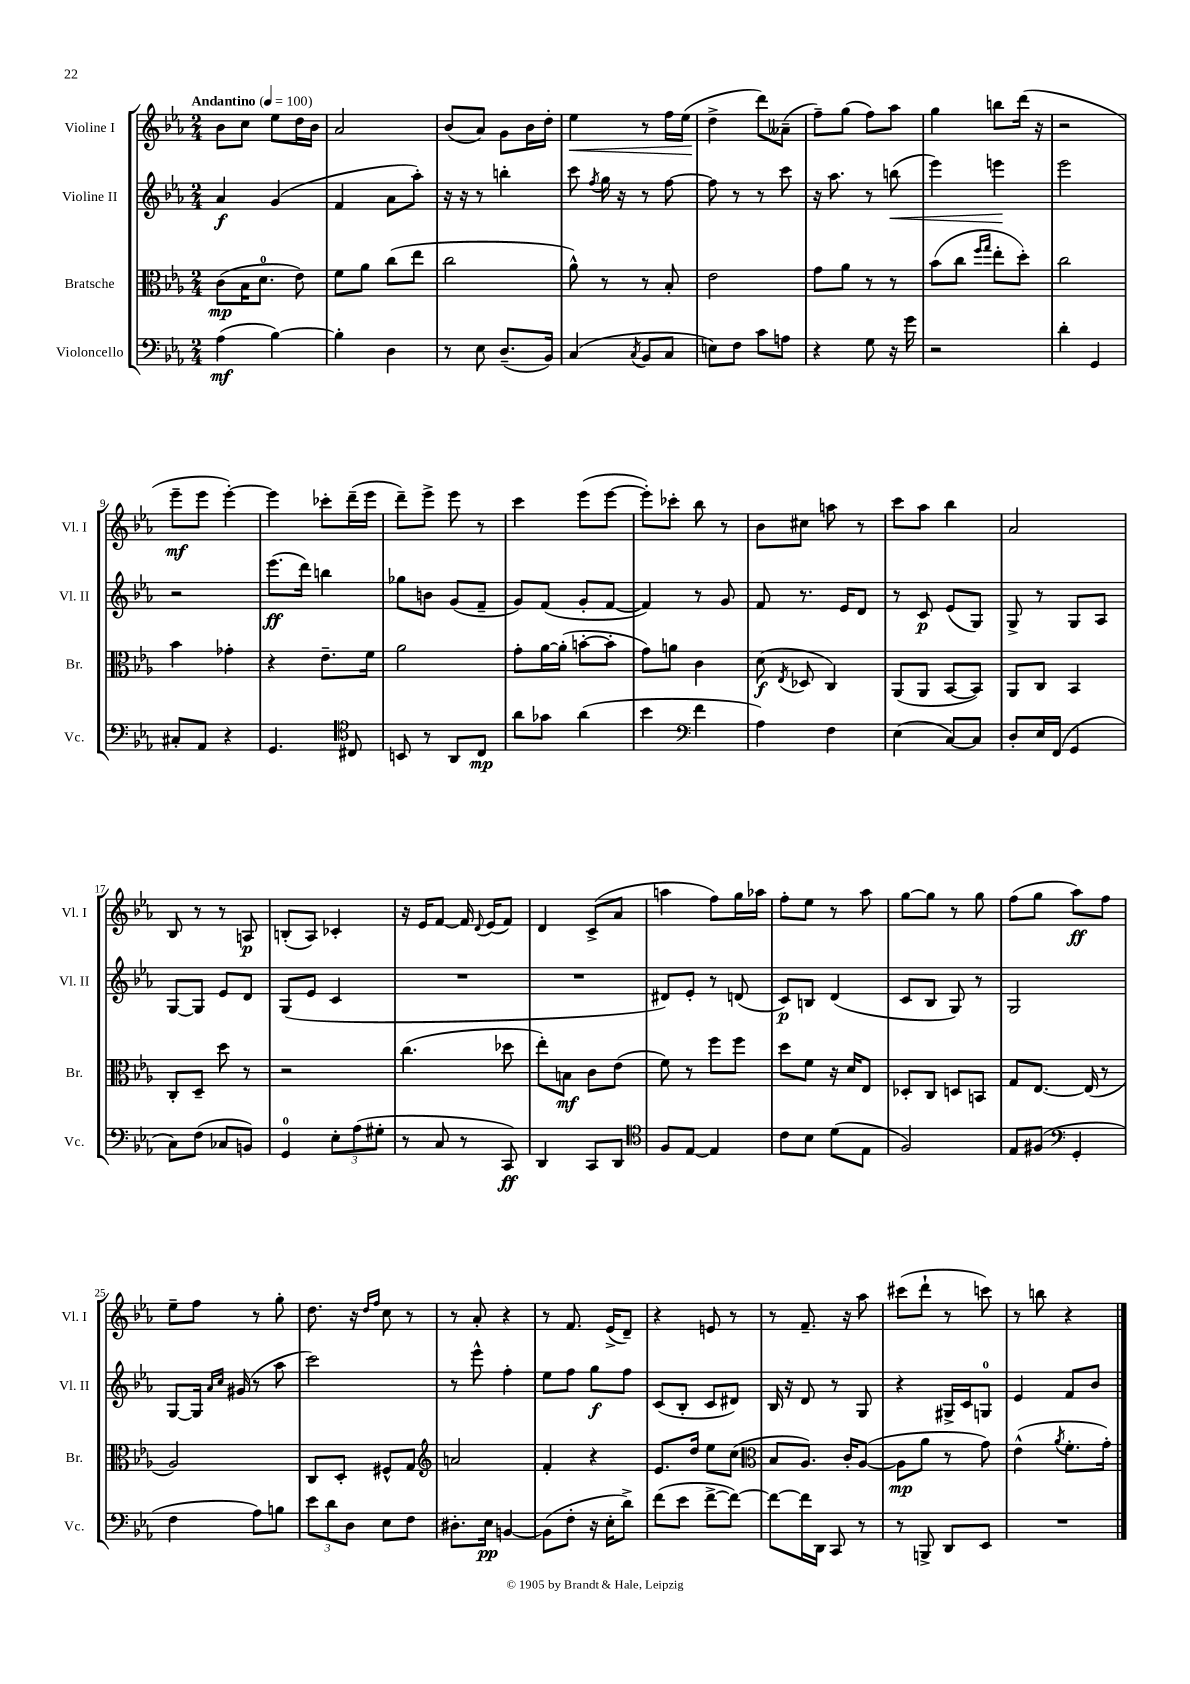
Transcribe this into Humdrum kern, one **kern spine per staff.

**kern	**dynam	**kern	**dynam	**kern	**dynam	**kern	**dynam
*part4	*part4	*part3	*part3	*part2	*part2	*part1	*part1
*staff4	*staff4	*staff3	*staff3	*staff2	*staff2	*staff1	*staff1
*I"Violoncello	*	*I"Bratsche	*	*I"Violine II	*	*I"Violine I	*
*I'Vc.	*	*I'Br.	*	*I'Vl. II	*	*I'Vl. I	*
*clefF4	*	*clefC3	*	*clefG2	*	*clefG2	*
*k[b-e-a-]	*	*k[b-e-a-]	*	*k[b-e-a-]	*	*k[b-e-a-]	*
*M2/4	*	*M2/4	*	*M2/4	*	*M2/4	*
*MM100	*	*MM100	*	*MM100	*	*MM100	*
=1	=1	=1	=1	=1	=1	=1	=1
!	!	!	!	!	!	!LO:TX:a:B:t=Andantino	!
(4A-\	mf	(8c\L	mp	4a-/	f	8b-\L	.
.	.	16B-\K	.	.	.	8cc\J	.
.	.	8.d\J	.	.	.	.	.
[4B-\)	.	.	.	(4g/	.	8ee-\L	.
.	.	8e-\)	.	.	.	16dd\L	.
.	.	.	.	.	.	16b-\JJ	.
=2	=2	=2	=2	=2	=2	=2	=2
4B-'\]	.	8f\L	.	4f/	.	2a-/	.
.	.	8a-\J	.	.	.	.	.
4D\	.	(8cc\L	.	8a-\L	.	.	.
.	.	8ee-\J	.	8aa-'\J)	.	.	.
=3	=3	=3	=3	=3	=3	=3	=3
8r	.	2cc\	.	16r	.	(8b-/L	.
.	.	.	.	16r	.	.	.
8E-\	.	.	.	8r	.	8a-/J)	.
(8.D~/L	.	.	.	4bbn'\	.	8g\L	.
.	.	.	.	.	.	16b-\L	.
16BB-/Jk)	.	.	.	.	.	16dd'\JJ	.
=4	=4	=4	=4	=4	=4	=4	=4
!	!	!	!	!	!	!	!LO:HP:b
(4C/	.	8a-^^\)	.	8ccc\	.	4ee-\	<
.	.	.	.	8qff/	.	.	.
.	.	8r	.	16gg\	.	.	.
.	.	.	.	16r	.	.	.
8qC/	.	.	.	.	.	.	.
8BB-/L	.	8r	.	8r	.	8r	.
8C/J	.	8B-'/	.	[8ff\	.	16ff\LL	.
.	.	.	.	.	.	(16ee-\JJ	.
=5	=5	=5	=5	=5	=5	=5	=5
8En\L)	.	2e-\	.	8ff\]	.	4dd^\	.
8F\J	.	.	.	8r	.	.	.
8c\L	.	.	.	8r	.	8ddd\L)	[
8An\J	.	.	.	8ccc\	.	(8a--X~\J	.
=6	=6	=6	=6	=6	=6	=6	=6
4r	.	8g\L	.	16r	.	8ff~\L)	.
.	.	.	.	8.aa-\	.	.	.
.	.	8a-\J	.	.	.	(8gg\J	.
8G\	.	8r	.	8r	.	8ff\L)	.
!	!	!	!	!	!LO:HP:b	!	!
16r	.	8r	.	(8bbn\	<	8aa-\J	.
16g\	.	.	.	.	.	.	.
=7	=7	=7	=7	=7	=7	=7	=7
2r	.	(8b-\L	.	4eee-\)	.	4gg\	.
.	.	8cc\J	.	.	.	.	.
.	.	16qqff/LL	.	.	.	.	.
.	.	16qqgg/JJ	.	.	.	.	.
.	.	8ee-'\L	.	4eeen\	.	8bbn\L	.
.	.	8dd'\J)	.	.	.	(16ddd\Jk	.
.	.	.	.	.	.	16r	.
.	.	.	.	.	[	.	.
=8	=8	=8	=8	=8	=8	=8	=8
4d'\	.	2cc\	.	2eee-\	.	2r	.
4GG/	.	.	.	.	.	.	.
!!LO:LB:g=z
=9	=9	=9	=9	=9	=9	=9	=9
8C#X'/L	.	4b-\	.	2r	.	8eee-~\L	mf
8AA-/J	.	.	.	.	.	8eee-\J	.
4r	.	4g-X'\	.	.	.	[4eee-'\)	.
=10	=10	=10	=10	=10	=10	=10	=10
4.GG/	.	4r	.	(8.eee-\L	ff	4eee-\]	.
.	.	.	.	16ddd\Jk)	.	.	.
.	.	8.e-~\L	.	4bbn\	.	8ccc-X'\L	.
*clefC4	*	*	*	*	*	*	*
8C#X/	.	.	.	.	.	(16ddd~\L	.
.	.	16f\Jk	.	.	.	16eee-\JJ	.
=11	=11	=11	=11	=11	=11	=11	=11
8BBn/	.	2a-\	.	8gg-X\L	.	8ddd~\L)	.
8r	.	.	.	8bn\J	.	8eee-^\J	.
8AA-/L	.	.	.	(8g/L	.	8eee-\	.
8C/J	mp	.	.	8f~/J	.	8r	.
=12	=12	=12	=12	=12	=12	=12	=12
8a-\L	.	8g'\L	.	8g/L)	.	4ccc\	.
8g-X\J	.	[16a-\L	.	(8f/J	.	.	.
.	.	(16a-'\JJ]	.	.	.	.	.
(4a-\	.	[8bn'\L	.	8g'/L	.	(8eee-\L	.
.	.	8b'\J]	.	[8f/J	.	[8eee-\J	.
=13	=13	=13	=13	=13	=13	=13	=13
4b-\	.	8g\L)	.	4f/])	.	8eee-'\L])	.
.	.	8an\J	.	.	.	8ccc-X'\J	.
*clefF4	*	*	*	*	*	*	*
4f\	.	4c\	.	8r	.	8bb-\	.
.	.	.	.	8g/	.	8r	.
=14	=14	=14	=14	=14	=14	=14	=14
4A-\)	.	(8d\	f	8f/	.	8b-\L	.
.	.	8qE-/	.	.	.	.	.
.	.	8D-X/	.	8.r	.	8cc#X\J	.
4F\	.	4C/)	.	.	.	8aan\	.
.	.	.	.	16e-/KL	.	.	.
.	.	.	.	8d/J	.	8r	.
=15	=15	=15	=15	=15	=15	=15	=15
(4E-\	.	(8AA-/L	.	8r	.	8ccc\L	.
.	.	8AA-/J	.	8c/	p	8aa-\J	.
[8C/L)	.	[8BB-/L	.	(8e-/L	.	4bb-\	.
8C/J]	.	8BB-/J])	.	8G/J)	.	.	.
=16	=16	=16	=16	=16	=16	=16	=16
8D'/L	.	8AA-/L	.	8G^/	.	2a-/	.
16E-/L	.	8C/J	.	8r	.	.	.
(16FF/JJ	.	.	.	.	.	.	.
4GG/	.	4BB-/	.	8G/L	.	.	.
.	.	.	.	8A-/J	.	.	.
!!LO:LB:g=z
=17	=17	=17	=17	=17	=17	=17	=17
8C\L)	.	8C'/L	.	[8G/L	.	8B-/	.
(8F\J	.	8D~/J	.	8G/J]	.	8r	.
8C-X/L	.	8dd\	.	8e-/L	.	8r	.
8BBn/J)	.	8r	.	8d/J	.	8An/	p
=18	=18	=18	=18	=18	=18	=18	=18
4GG/	.	2r	.	(8G/L	.	(8Bn'/L	.
.	.	.	.	8e-/J	.	8A-/J)	.
12E-'\L	.	.	.	4c/	.	4c-X'/	.
(12A-\	.	.	.	.	.	.	.
12G#X'\J	.	.	.	.	.	.	.
=19	=19	=19	=19	=19	=19	=19	=19
8r	.	(4.cc\	.	2r	.	16r	.
.	.	.	.	.	.	16e-/KL	.
8C/	.	.	.	.	.	[8f/J	.
8r	.	.	.	.	.	16f/]	.
.	.	.	.	.	.	8qqd/	.
.	.	.	.	.	.	(16e-/KL	.
8CC/)	ff	8dd-X\	.	.	.	8f/J)	.
=20	=20	=20	=20	=20	=20	=20	=20
4DD/	.	8ee-'\L)	.	2r	.	4d/	.
.	.	8Bn\J	mf	.	.	.	.
8CC/L	.	8c\L	.	.	.	(8c^/L	.
8DD/J	.	(8e-\J	.	.	.	8a-/J	.
=21	=21	=21	=21	=21	=21	=21	=21
*clefC4	*	*	*	*	*	*	*
8F/L	.	8f\)	.	8d#X/L)	.	4aan\	.
[8E-/J	.	8r	.	8e-'/J	.	.	.
4E-/]	.	8ff\L	.	8r	.	8ff\L)	.
.	.	8ff\J	.	(8dn/	.	16gg\L	.
.	.	.	.	.	.	16aa-X\JJ	.
=22	=22	=22	=22	=22	=22	=22	=22
8c\L	.	8dd\L	.	8c/L)	p	8ff'\L	.
8B-\J	.	8f\J	.	8Bn/J	.	8ee-\J	.
(8d\L	.	16r	.	(4d/	.	8r	.
.	.	16d/KL	.	.	.	.	.
8E-\J	.	8E-/J	.	.	.	8aa-\	.
=23	=23	=23	=23	=23	=23	=23	=23
2F/)	.	8D-X'/L	.	8c/L	.	[8gg\L	.
.	.	8C/J	.	8B-/J	.	8gg\J]	.
.	.	8Dn/L	.	8G/)	.	8r	.
.	.	8BBn/J	.	8r	.	8gg\	.
=24	=24	=24	=24	=24	=24	=24	=24
8E-/L	.	8G/L	.	2G/	.	(8ff\L	.
(8F#X/J	.	[8.E-/J	.	.	.	8gg\J	.
*clefF4	*	*	*	*	*	*	*
4GG'/	.	.	.	.	.	8aa-\L)	ff
.	.	(16E-/]	.	.	.	.	.
.	.	8r	.	.	.	8ff\J	.
!!LO:LB:g=z
=25	=25	=25	=25	=25	=25	=25	=25
4F\	.	2A-/)	.	[8G/L	.	8ee-~\L	.
.	.	.	.	16G/Jk]	.	8ff\J	.
.	.	.	.	16qqa-/LL	.	.	.
.	.	.	.	16qqcc/JJ	.	.	.
.	.	.	.	(16g#X/	.	.	.
8A-\L)	.	.	.	8r	.	8r	.
8Bn\J	.	.	.	8aa-\	.	8gg'\	.
=26	=26	=26	=26	=26	=26	=26	=26
12e-\L	.	8C/L	.	2ccc\)	.	8.dd\	.
12d\	.	.	.	.	.	.	.
.	.	8D'/J	.	.	.	.	.
12D\J	.	.	.	.	.	.	.
.	.	.	.	.	.	16r	.
.	.	.	.	.	.	16qqdd/LL	.
.	.	.	.	.	.	16qqff/JJ	.
8E-\L	.	8F#X^^/L	.	.	.	8cc\	.
8F\J	.	8G/J	.	.	.	8r	.
=27	=27	=27	=27	=27	=27	=27	=27
*	*	*clefG2	*	*	*	*	*
8.D#X'\L	.	2an/	.	8r	.	8r	.
.	.	.	.	8eee-^^\	.	8a-'/	.
16E-\Jk	pp	.	.	.	.	.	.
[4BBn/	.	.	.	4ff'\	.	4r	.
=28	=28	=28	=28	=28	=28	=28	=28
(8BB\L]	.	4f'/	.	8ee-\L	.	8r	.
8F'\J	.	.	.	8ff\J	.	8.f/	.
16r	.	4r	.	8gg\L	f	.	.
16E-'\KL	.	.	.	.	.	(16e-^/KL	.
8d^\J)	.	.	.	8ff\J	.	8d~/J)	.
=29	=29	=29	=29	=29	=29	=29	=29
(8f\L	.	8.e-/L	.	(8c/L	.	4r	.
8e-\J	.	.	.	8B-'/J	.	.	.
.	.	16dd/Jk	.	.	.	.	.
[8f^\L	.	8ee-\L	.	8c/L	.	8en/	.
8f\J_)	.	(8cc\J	.	8d#X/J)	.	8r	.
=30	=30	=30	=30	=30	=30	=30	=30
*	*	*clefC3	*	*	*	*	*
8f\L_	.	8B-/L	.	16B-/	.	8r	.
.	.	.	.	16r	.	.	.
16f\L]	.	8.A-/J)	.	8d/	.	8.f~/	.
16DD\JJ	.	.	.	.	.	.	.
8CC/	.	.	.	8r	.	.	.
.	.	16c'/KL	.	.	.	16r	.
8r	.	([8A-/J	.	8G/	.	8aa-\	.
=31	=31	=31	=31	=31	=31	=31	=31
8r	.	8A-\L]	mp	4r	.	(8ccc#X\L	.
8BBBn^/	.	8a-\J	.	.	.	8ddd`\J	.
8DD/L	.	8r	.	16G#X^/LL	.	8r	.
.	.	.	.	16c/J	.	.	.
8EE-/J	.	8g\)	.	8Gn/J	.	8cccn\)	.
=32	=32	=32	=32	=32	=32	=32	=32
2r	.	(4e-^^\	.	4e-/	.	8r	.
.	.	.	.	.	.	8bbn\	.
.	.	8qa-/	.	.	.	.	.
.	.	8.f'\L	.	8f/L	.	4r	.
.	.	.	.	8b-/J	.	.	.
.	.	16g'\Jk)	.	.	.	.	.
==	==	==	==	==	==	==	==
*-	*-	*-	*-	*-	*-	*-	*-
